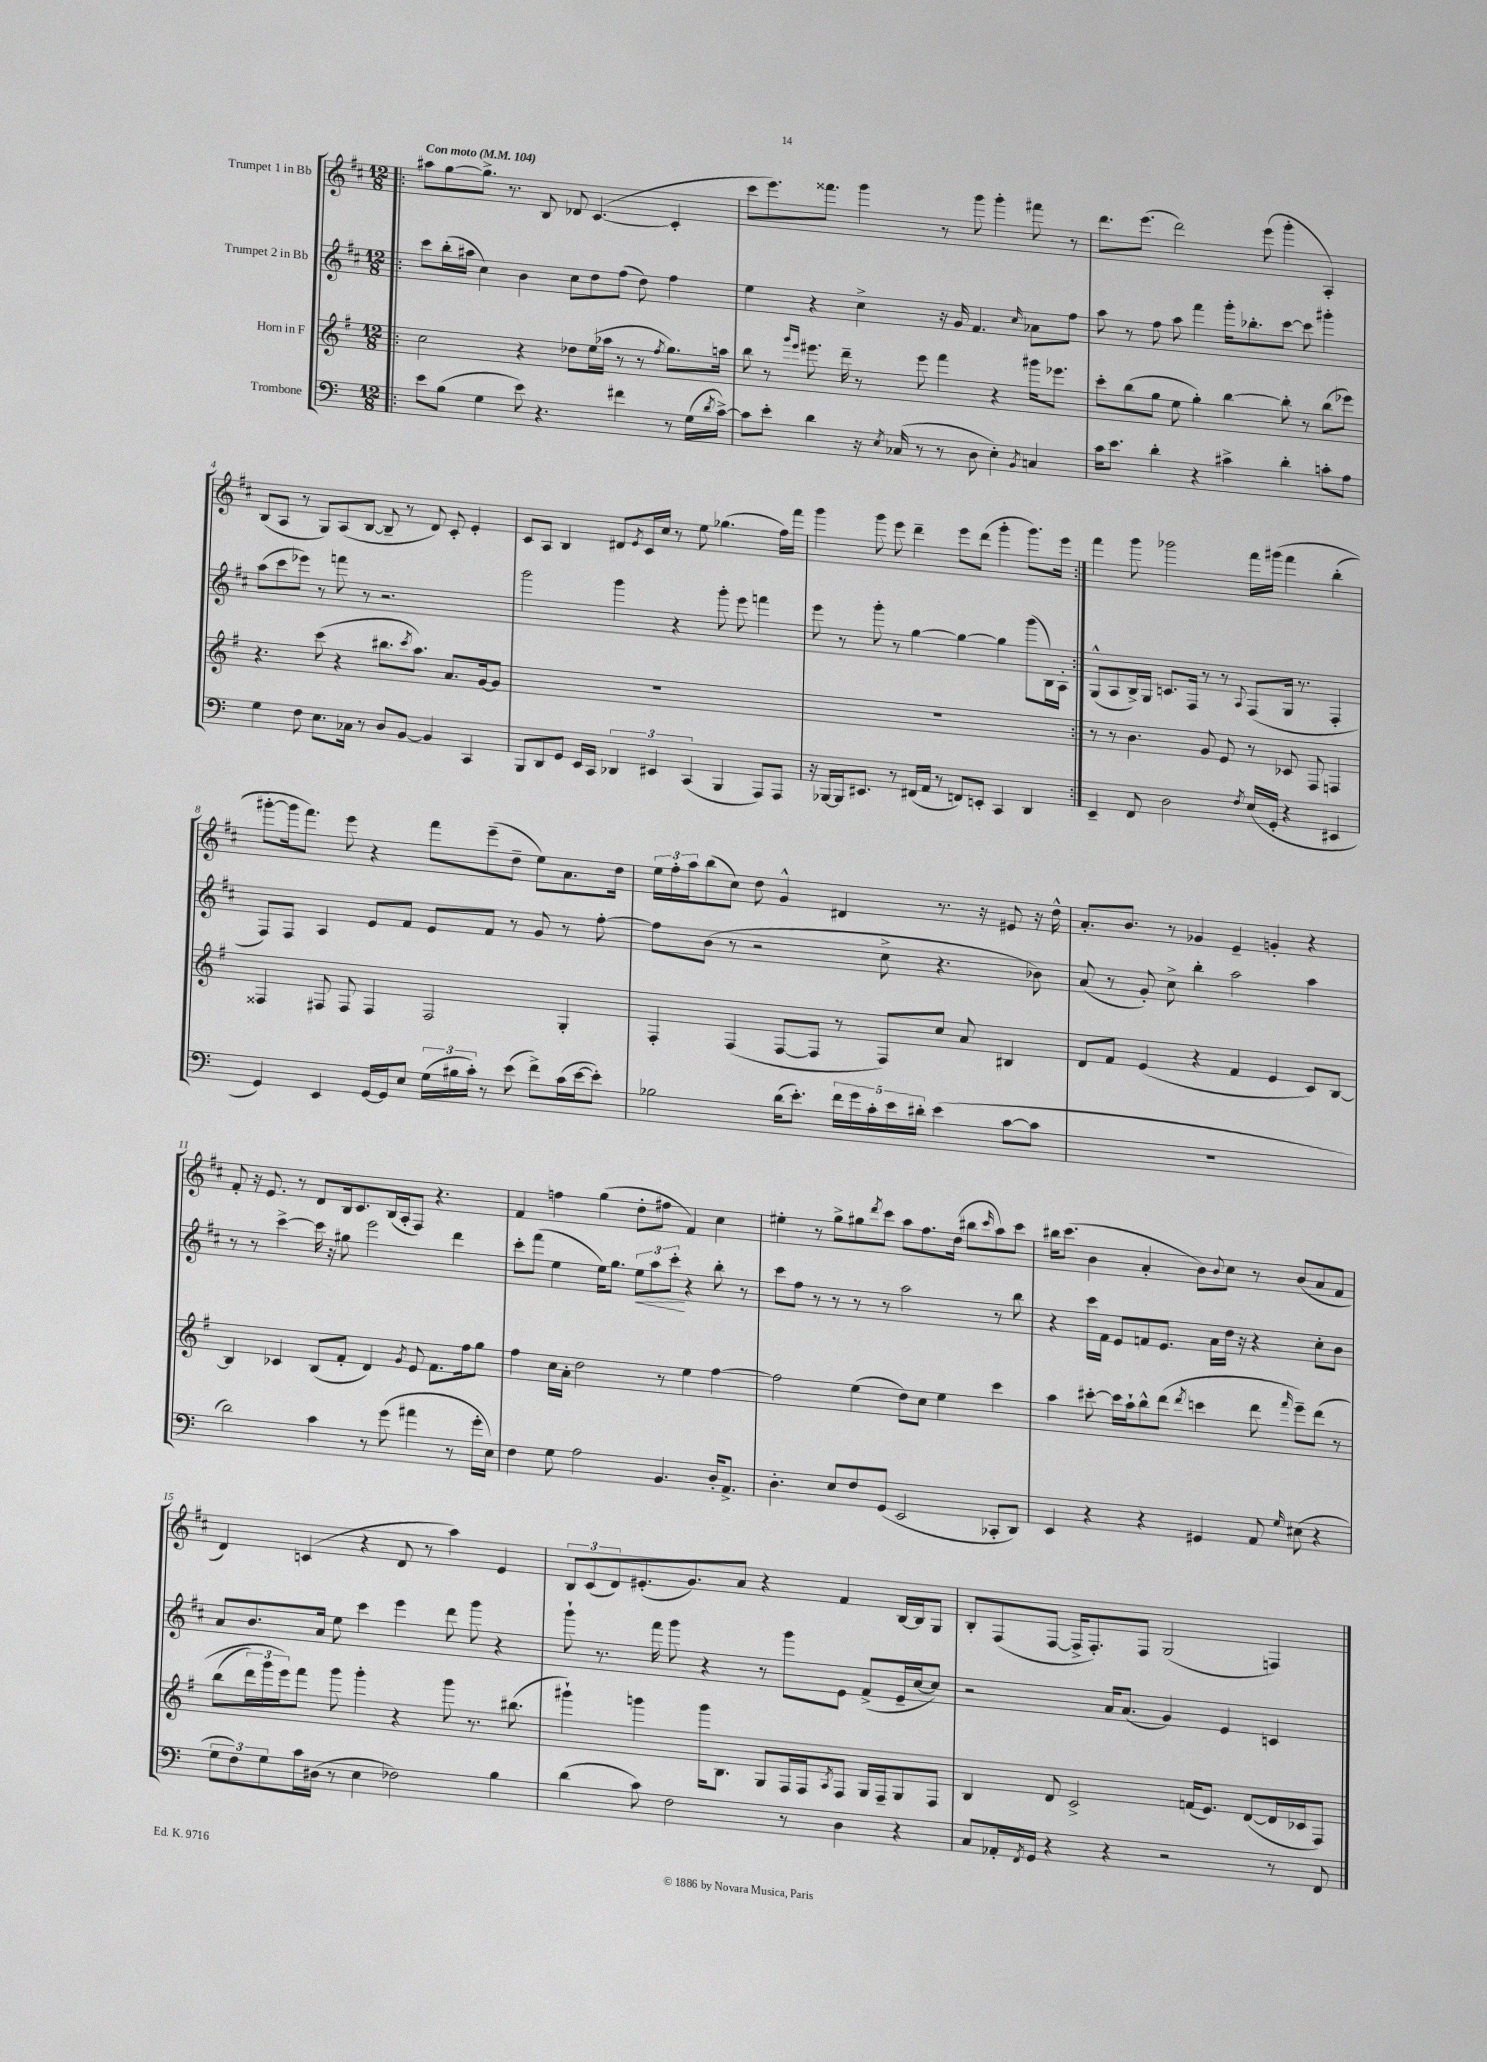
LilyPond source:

<<
\new StaffGroup <<
\new Staff = "s0" \with { instrumentName = "Trumpet 1 in Bb" } {
    \clef treble \key d \major \numericTimeSignature \time 12/8 \tempo "Con moto" 4 = 104
    \repeat volta 2 { \bar ".|:" ais''8 g''8~ g''8.-> r8. b8 des'8 cis'4.~( cis'4-. |
    cis'''8 e'''8.) fisis'''8. g'''4 r8 g'''8 g'''4-. fis'''8 r8 |
    d'''8. e'''8.( d'''2) e'''8( g'''4-. a4-.) |
    b8( a8 r8 g8) a8( b8~ b8-- r8 d'8) cis'8-. e'4-. |
    cis'8 a8 b4 dis'8 \acciaccatura { e'8 } cis'16 cis''16 r8 e''8 ges''4.( fis''16) fis'''16 |
    g'''4 g'''8 e'''8 d'''4-- e'''8 d'''8( g'''4-. g'''8.) e'''16 | }
    fis'''4 g'''8 ges'''2 fis'''16 gis'''16\( fis'''4 b''4-.( |
    gis'''8~-.) gis'''16 fis'''8.\) e'''8 r4 fis'''8 e'''8--( d''8-- e''8) a'8. d''16 |
    \tuplet 3/2 { e''16 fis''16-. a''16 } b''8( cis''8) d''8 g'4-^ dis'4 r8. r16 eis'8 r16 d''16-^ |
    a'8.-. b'8. r8 ges'4 e'4-- g'4-. r4 |
    fis'8-. r16 e'8. r8 d'8 b16 cis'8. b16( a16-. fis8) r4. |
    fis'4 f''4 g''4( d''8-. fis''8 fis'4) cis''4 |
    eis''4-. r8 g''8-> gis''8 \acciaccatura { d'''8 } cis'''8 a''8 fis''8. d''16( bis''8 \grace { cis'''16 } a''8) cis'''8 |
    bis''16 cis'''8.( b'4 a'4-. b'8) \appoggiatura { b'8 } cis''8 r8 b'8( a'8 fis'8 |
    d'4) c'4( r4 d'8 r8 a''4) e'4 |
    \tuplet 3/2 { b8 cis'8( d'8) } eis'8.-.( g'8.) a'8 r4 fis'4 b16~ b16 g8 |
    b8-. fis8( fis8~ fis16-> fis8.-.) fis8 g2( f4) \bar "|." |
}
\new Staff = "s1" \with { instrumentName = "Trumpet 2 in Bb" } {
    \clef treble \key d \major \numericTimeSignature \time 12/8
    \repeat volta 2 { \bar ".|:" cis'''8 b''16-.( ais''16 cis''4) b'4 cis''8 d''8 fis''8( d''8) fis''4 |
    e''4 r4 cis''4-> r16 g'16 fis'4. \grace { cis''16 } aes'8 fis''8 |
    a''8 r8 fis''8 a''8 fis'''4 g'''16-. bes''8.-. cis'''8~ cis'''8 gis'''4-. |
    a''8( cis'''8 ees'''8) r8 f'''8 r8 r2. |
    g'''2 g'''4 r4 g'''8-. e'''8 f'''4 |
    e'''8 r8 g'''8-. r8 g''4~ g''4~ g''4 g'''8( b16) a16-. | }
    g8-^( a8 b16->) g16 c'8. fis16 r8 r8 \appoggiatura { a8 } fis8( g16 r8. fis4-. |
    fis8) fis8 a4 e'8 fis'8 e'8 fis'8 r8 g'8 r8 fis''8~-. |
    fis''8 b'8( r8 r2 cis''8-> r4. bes'8) |
    a'8( r8 g'8-.) cis''8-> b''4-. a''2 a''4 |
    r8 r8 cis'''4~-> cis'''16 r16 gis''8 e'''2 d'''4 |
    cis'''8-. fis'''8( e''4 e''16) g''8. \tuplet 3/2 { e''8\< a''8 cis'''8-.\! } r4 b''8-. r8 |
    cis'''8 fis''8 r8 r8 r8 r8 a''2 r8 b''8 |
    r4 cis'''16 fis'16 e'8 f'8 e'8. a'16 d''16 r16 r4 cis''8-. b'8 |
    a'8 b'8. a'16 e''8 cis'''4 e'''4 d'''8 g'''8 r4 |
    g'''8-! r8. fis'''16 g'''8 r4 r8 g'''8 e'8 fis'8->( e'16-- cis''16~ cis''8) |
    r2 a'16 a'8.( g'4) e'4 c'4 \bar "|." |
}
\new Staff = "s2" \with { instrumentName = "Horn in F" } {
    \clef treble \key g \major \numericTimeSignature \time 12/8
    \repeat volta 2 { \bar ".|:" c''2 r4 des''8 e''16( aes''16 r8 r8 \acciaccatura { fis''8 } g''8.) a''16 |
    b''8 r8 \grace { g'''16 e'''16 } eis'''8. d'''16-- r8 eis'''8 fis'''4 r4 gis'''16 ees'''8. |
    c'''8-. b''8( g''8 e''8 g''4-.) b''4~ b''8-. r8 b''8( ees'''8) |
    r4. c'''8( r4 bis''8. \acciaccatura { c'''8 } a''8.) a'8. g'16~ g'8 |
    R1. |
    R1. | }
    r8 r8 b'4. g'8 e'8 r8 ces'8 fis8 f4 |
    fisis4 fis8 fis8 fis4 fis2 g4-. |
    fis4-. fis4( fis8~ fis8 r8 fis8) c''8 a'8 bis4 |
    d'8 fis'8 e'4( r4 fis'4 e'4 c'8) b8~ |
    b4 ces'4 b8( fis'8-. d'4) \acciaccatura { g'8 } e'8 fis'8. fis''16 g''8 |
    fis''4 c''16 a'16-. d''2 r8 e''4 fis''4~ |
    fis''2 e''4( d''8) c''8 e''4 c'''4 |
    a''4 cis'''8~-. cis'''16 a''16-! b''8-^ d'''8( \acciaccatura { d'''8 } c'''4 d'''8 \grace { fis'''16 } e'''8--) d'''8\( r8 |
    b''8( \tuplet 3/2 { d'''16) g'''16 e'''16\) } fis'''8 g'''8 g'''4-. r4 g'''8 r8. bis''8.( |
    gis'''4-!) g'''4 g'''16 b8. g8 fis16 fis16 \acciaccatura { a8 } fis8 g16 fis16-- g8 fis8 |
    b4 d'8 c'2-> f'16( e'8.) d'8~( d'16 ces'16 fis8) \bar "|." |
}
\new Staff = "s3" \with { instrumentName = "Trombone" } {
    \clef bass \key c \major \numericTimeSignature \time 12/8
    \repeat volta 2 { \bar ".|:" e'8 b8( g4 e'8) r4. fis'4 r8 g16( \acciaccatura { d'8 } c'16~->) |
    c'8 e'8-. d'4 r16 \acciaccatura { e8 } ces16( r8 r8 d8 e4-.) \acciaccatura { b,8 } c4 |
    c'16 e'8. d'4-. r4 cis'4-> d'4-. c'8-. a8 |
    g4 f8 e8. ces16 r8 d8 b,8~ b,4 c,4 |
    b,,8 d,8 g,8 e,16 c,16 \tuplet 3/2 { des,4 eis,4 c,4( } b,,4 a,,8) a,,8 |
    r16 bes,,16~ bes,,16 eis,8. r8 fis,16( a,16 r8 f,8) e,8-. c,4 d,4 | }
    e,4-- f,8 d2 \acciaccatura { f8 } e16( g,16-. r4 eis,4 |
    g,4) e,4 g,16~ g,16 e8 \tuplet 3/2 { g16( bis16 c'16-.) } r8 e'8( f'8->) c'16( e'16~ e'8-.) |
    bes2 d'16( e'8.-.) \tuplet 5/4 { f'16 g'16 c'16-. e'16 dis'16-. } e'4( c'8~ c'8 |
    R1. |
    d'2) c'4 r8 g'8( ais'4 r8 g'16-. e16) |
    f4 g8 a2 b,4. d16-. a,8.-> |
    d4.-. e8 f8 g,8( e,2 ces,8-. d,8) |
    e,4 r4 r4 gis,4 a,8 \grace { g16 } eis8( r4 |
    \tuplet 3/2 { g8 f8) g8 } c'16 dis16( r8 e4 fes2) b4 |
    d'4( c'8) f2 r8 d4 r4 |
    c8 aes,16-. \acciaccatura { f,8 } g,16 r4 r4 r2 r8 f,8 \bar "|." |
}
>>
>>
